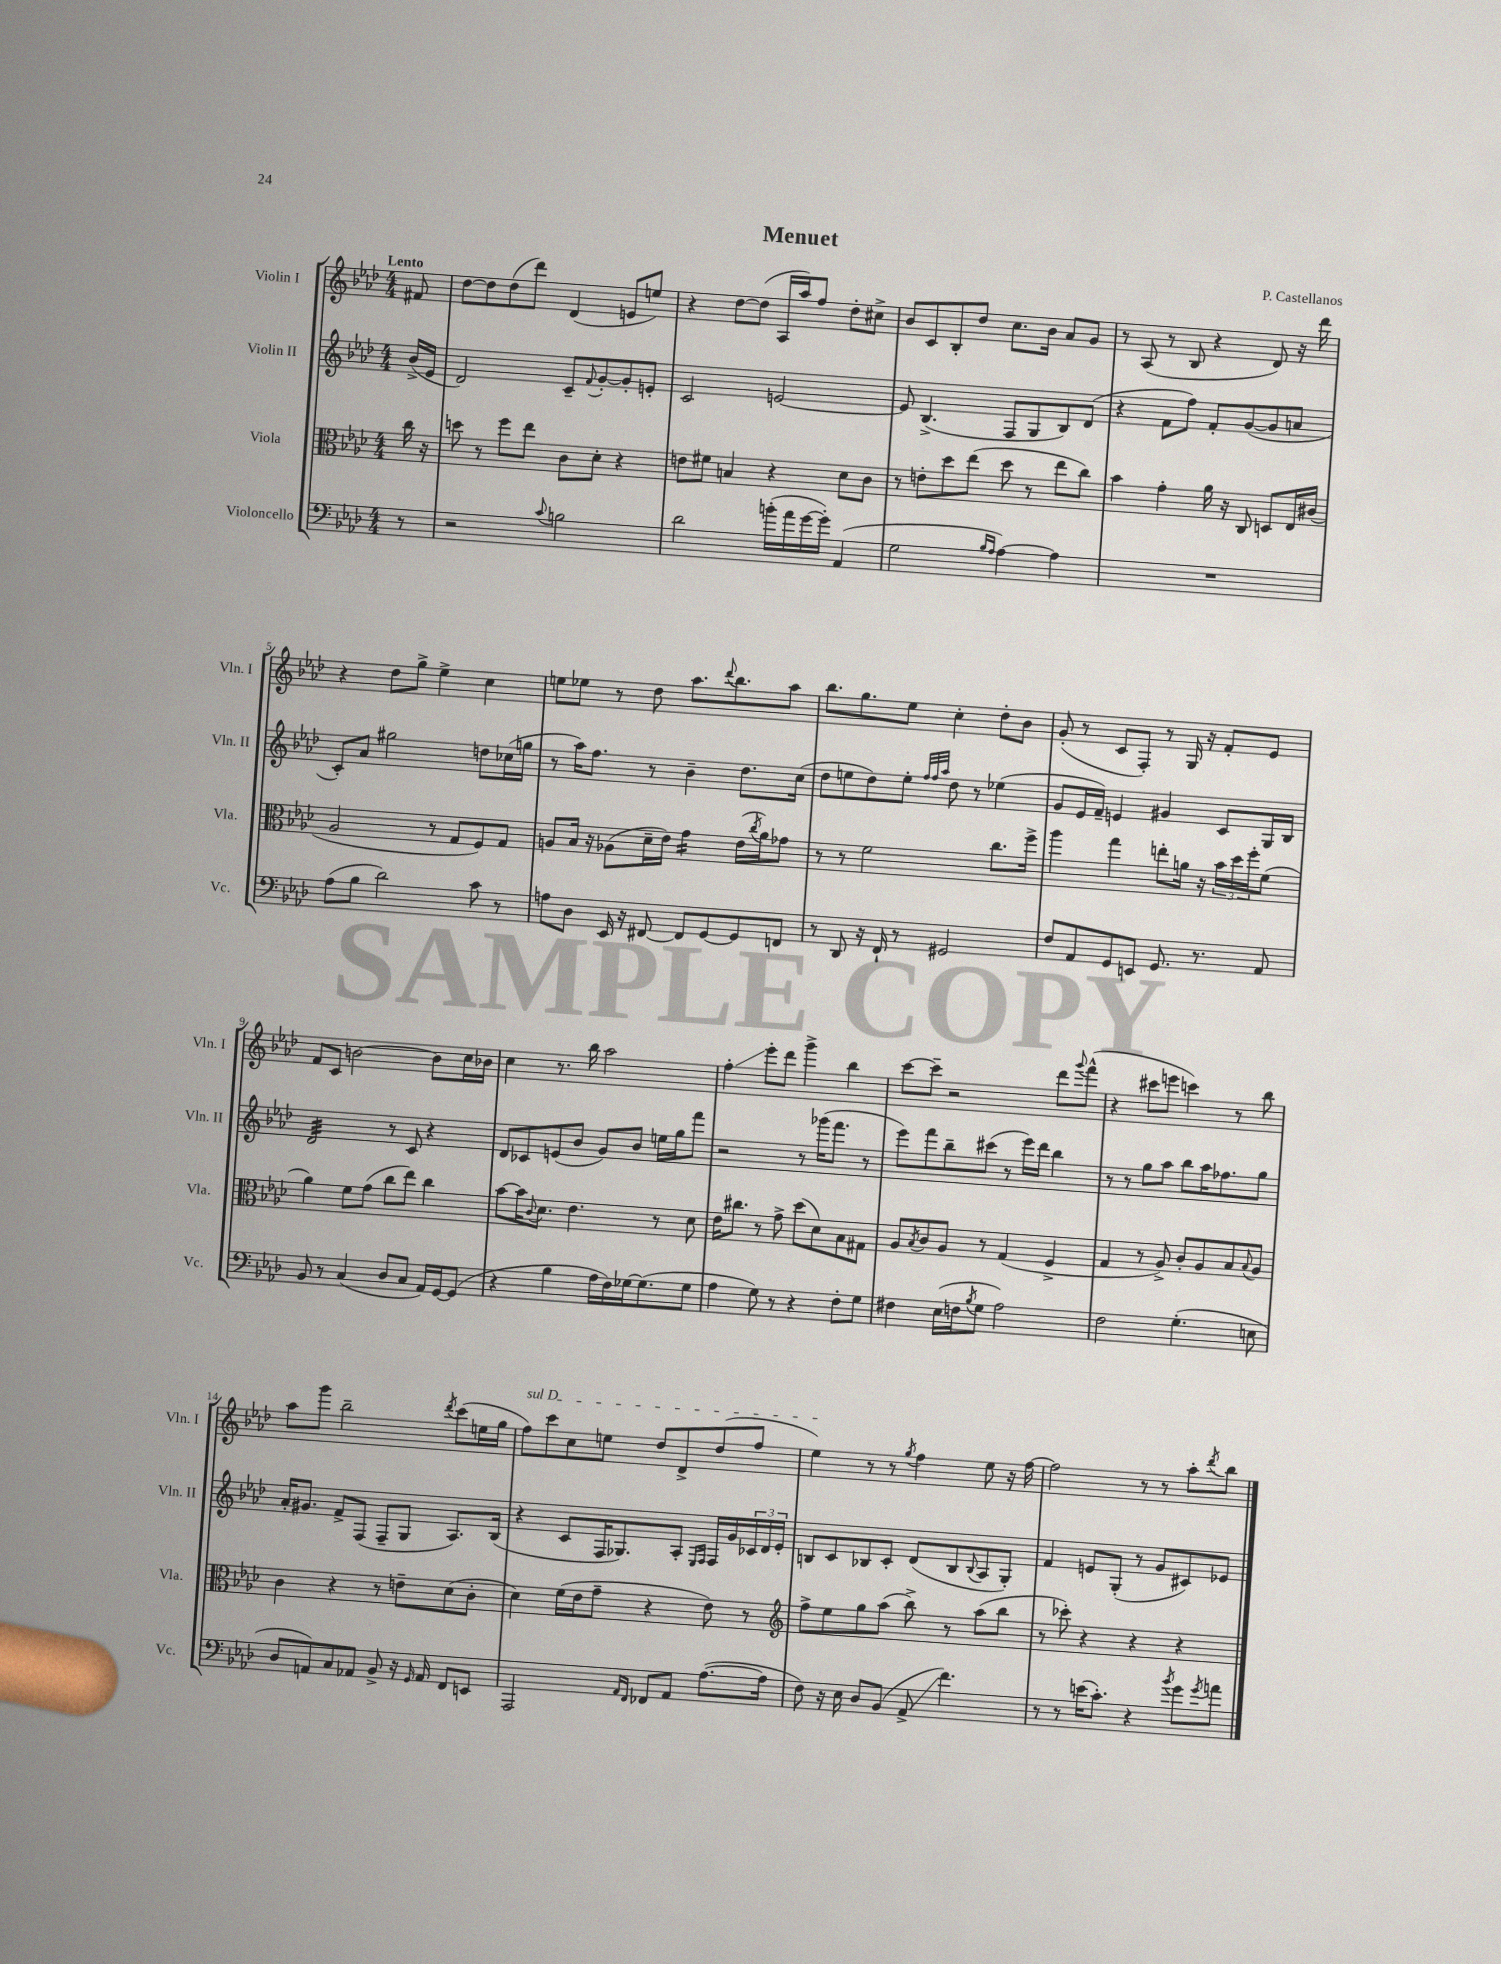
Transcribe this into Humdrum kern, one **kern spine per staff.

**kern	**kern	**kern	**kern
*staff4	*staff3	*staff2	*staff1
*clefF4	*clefC3	*clefG2	*clefG2
*k[b-e-a-d-]	*k[b-e-a-d-]	*k[b-e-a-d-]	*k[b-e-a-d-]
*M4/4	*M4/4	*M4/4	*M4/4
8r	16cc	(16b-^	8f#
.	16r	16e-	.
=	=	=	=
2r	8dd	2d-)	[8dd-
.	8r	.	8dd-]
.	8ff	.	(8dd-
.	8ee-	.	8ddd-)
8qqc	.	.	.
2B	8c	8c~	(4d-
.	.	8qqf	.
.	8d-'	[8g'	.
.	4r	8g']	8e
.	.	8e'	8ee)
=	=	=	=
2d-	8e	2c	4r
.	8f#	.	.
.	4B	.	[8dd-
.	.	.	(8dd-]
(16b'	4r	[2e	16A-
16a-	.	.	16aa-)
[16g	.	.	8ff
16g'])	.	.	.
(4AA-	8d-	.	8dd-'
.	8c	.	8cc#^
=	=	=	=
2G	8r	8e]	8b-
.	8e'	(4.B-^	8c
.	8dd-	.	8B-'
.	(8ee-	.	8dd-
16qqB-	.	.	.
16qqA-	.	.	.
[4A-)	8dd-	8F	8.cc
.	8r	8G	.
.	.	.	16b-
4A-]	8ee-	8B-)	8a-
.	8cc)	(8d-	8g
=	=	=	=
1r	4b-	4r	8r
.	.	.	(8A-
.	4g'	8f	8r
.	.	8ff)	8B-
.	16a-	8f'	4r
.	16r	.	.
.	8C	([8g	.
.	8D	8g]	8d-)
.	16E-	8a	16r
.	(16c#	.	16ddd-
=	=	=	=
(8A-	2A-	8c')	4r
8B-	.	8a-	.
2d-)	.	2gg#	8dd-
.	.	.	8gg^
.	8r	.	4ee-^
.	8G	.	.
8c	8F)	8dd	4cc
8r	8G	(16cc-	.
.	.	16gg	.
=	=	=	=
8A	8A	8r	8ee
8D-	16B-	16aa-)	8ee-
.	16r	8.ff	.
16EE-	(8A-	.	8r
16r	.	.	.
[8FF#	16d-~	8r	8dd-
.	16e-)	.	.
8FF#]	4g	4b-~	8.aa-
[8GG	.	.	.
.	.	.	8qqddd-
.	.	.	8.bb-
8GG]	(16e-	8.dd-	.
.	8qcc	.	.
.	16a-)	.	.
8FF	8g-	.	8aa-
.	.	(16cc	.
=	=	=	=
8r	8r	8dd-	8.bb-
8DD-	8r	8ee	.
.	.	.	8.gg
16r	2f	8dd-)	.
16FF`	.	.	.
8r	.	8ee'	8ee-
.	.	32qqff	.
.	.	32qqff	.
.	.	32qqaa-	.
2GG#	.	8dd-	4cc'
.	.	8r	.
.	8.cc	(4ee-	8dd-'
.	.	.	8b-
.	16ff^	.	.
=	=	=	=
8F	4aa-	8g	(8g'
8AA-	.	16e-	8r
.	.	16f~)	.
8GG	4gg	4e	8c
8EE	.	.	8F')
8.GG	8ee'	4g#	8r
.	16a	.	16G
8.r	16r	.	16r
.	24b-	8c	8f'
.	24dd-	.	.
.	24ff'	.	.
8AA-	(8f	16G	8e-
.	.	16B-	.
=	=	=	=
8BB-	4a-)	2d-	8f
8r	.	.	8c
(4C	8f	.	[2b
.	(8g	.	.
8D-	8cc	8r	.
8C	8ee-)	8c	.
16AA-)	4cc	4r	8b]
[16GG	.	.	.
(8GG]	.	.	16cc
.	.	.	16b-
=	=	=	=
4r	[8b-	8d-	4cc
.	16b-]	8c-	.
.	8qqc	.	.
.	8.d-	.	.
4B-	.	(8e	8.r
.	4.e-	8b-	.
.	.	.	16bb-
16A-	.	8g)	2aa-
16F)	.	.	.
[16G-	.	8b-	.
(8.G-]	.	.	.
.	8r	16ee	.
.	.	16gg	.
8G-	8d-	8fff	.
=	=	=	=
4A-	16e-	2r	4ff'
.	8.cc#	.	.
8G)	8r	.	8eee-'
8r	8g^	.	8ddd-
4r	(8dd-	8r	4ggg^
.	8d-)	(16ggg-	.
.	.	8.fff	.
8F'	8B-	.	4bb-
8G	8G#	8r	.
=	=	=	=
4F#	8A-	8eee-)	[8ccc
.	8qB-	.	.
.	8c	8fff	8ccc~]
(16E-	8A-	8bb-~	2r
16F	.	.	.
8qB-	.	.	.
8G	8r	(8ccc#	.
2A-)	(4G	8r	.
.	.	16eee-)	.
.	.	16ddd-	.
.	4F^	4bb-	8ddd-
.	.	.	8qqggg
.	.	.	(8fff^^
=	=	=	=
2F	4G	8r	4r
.	.	8r	.
.	8r	8gg	8ccc#
.	8A-^)	8aa-	8eee
(4.G'	8c'	8bb-	4ccc)
.	8A-	16aa-	.
.	.	8.ff-	.
.	8B-	.	8r
.	8qqB-	.	.
8E	8A-	8gg	8bb-
=	=	=	=
8D-	4c	16a-'	8aa-
.	.	8.g#	.
8AA)	.	.	8ggg
8C	4r	8f^	2bb-~
8AA-	.	(8F	.
8BB-^	8r	8F~	.
16r	8e~	8G	.
16qqGG	.	.	.
16AA-	.	.	.
.	.	.	8qddd-
8FF	(8d-	8.A-)	(8ccc
8EE	8c'	.	16ee
.	.	(16B-	16gg
=	=	=	=
2AAA-	4d-)	4r	8ff)
.	.	.	8ccc
.	(16f	8c	8cc
.	16e-	.	.
.	8g~	16F	8ee
.	.	8.G-)	.
16qqAA-	.	.	.
16qqFF	.	.	.
8FF-	4r	.	8dd-
8AA-	.	8A-'	8d-^
.	.	16qqE-	.
.	.	16qqF	.
([8.A-	8e-)	16F	(8dd-
.	.	16g	.
.	8r	24c-	8ff
.	.	24d-	.
16A-]	.	.	.
.	.	24e-'	.
=	=	=	=
*	*clefG2	*	*
8F)	8ff^	8B	4ee-)
16r	8ee-	8c	.
16E-	.	.	.
8D-	8gg	8B-	8r
(8BB-	(8aa-	8c'	8r
.	.	.	8qgg
8AA-^	8bb-^)	(8d-	4ff
4.f)	8r	8B-	.
.	.	8qqB-	.
.	(8aa-	8A-	8ee-
.	8bb-	8G')	16r
.	.	.	[16ff
=	=	=	=
8r	8r	4f	2ff]
8r	8ccc-')	.	.
(16e	4r	8e	.
8.c')	.	.	.
.	.	(8G'	.
4r	4r	8r	8r
.	.	8g	8r
8qb-	.	.	.
8g	4r	8c#)	8aa-'
8qg	.	.	8qddd-
8a	.	8e-	8bb-
==	==	==	==
*-	*-	*-	*-
